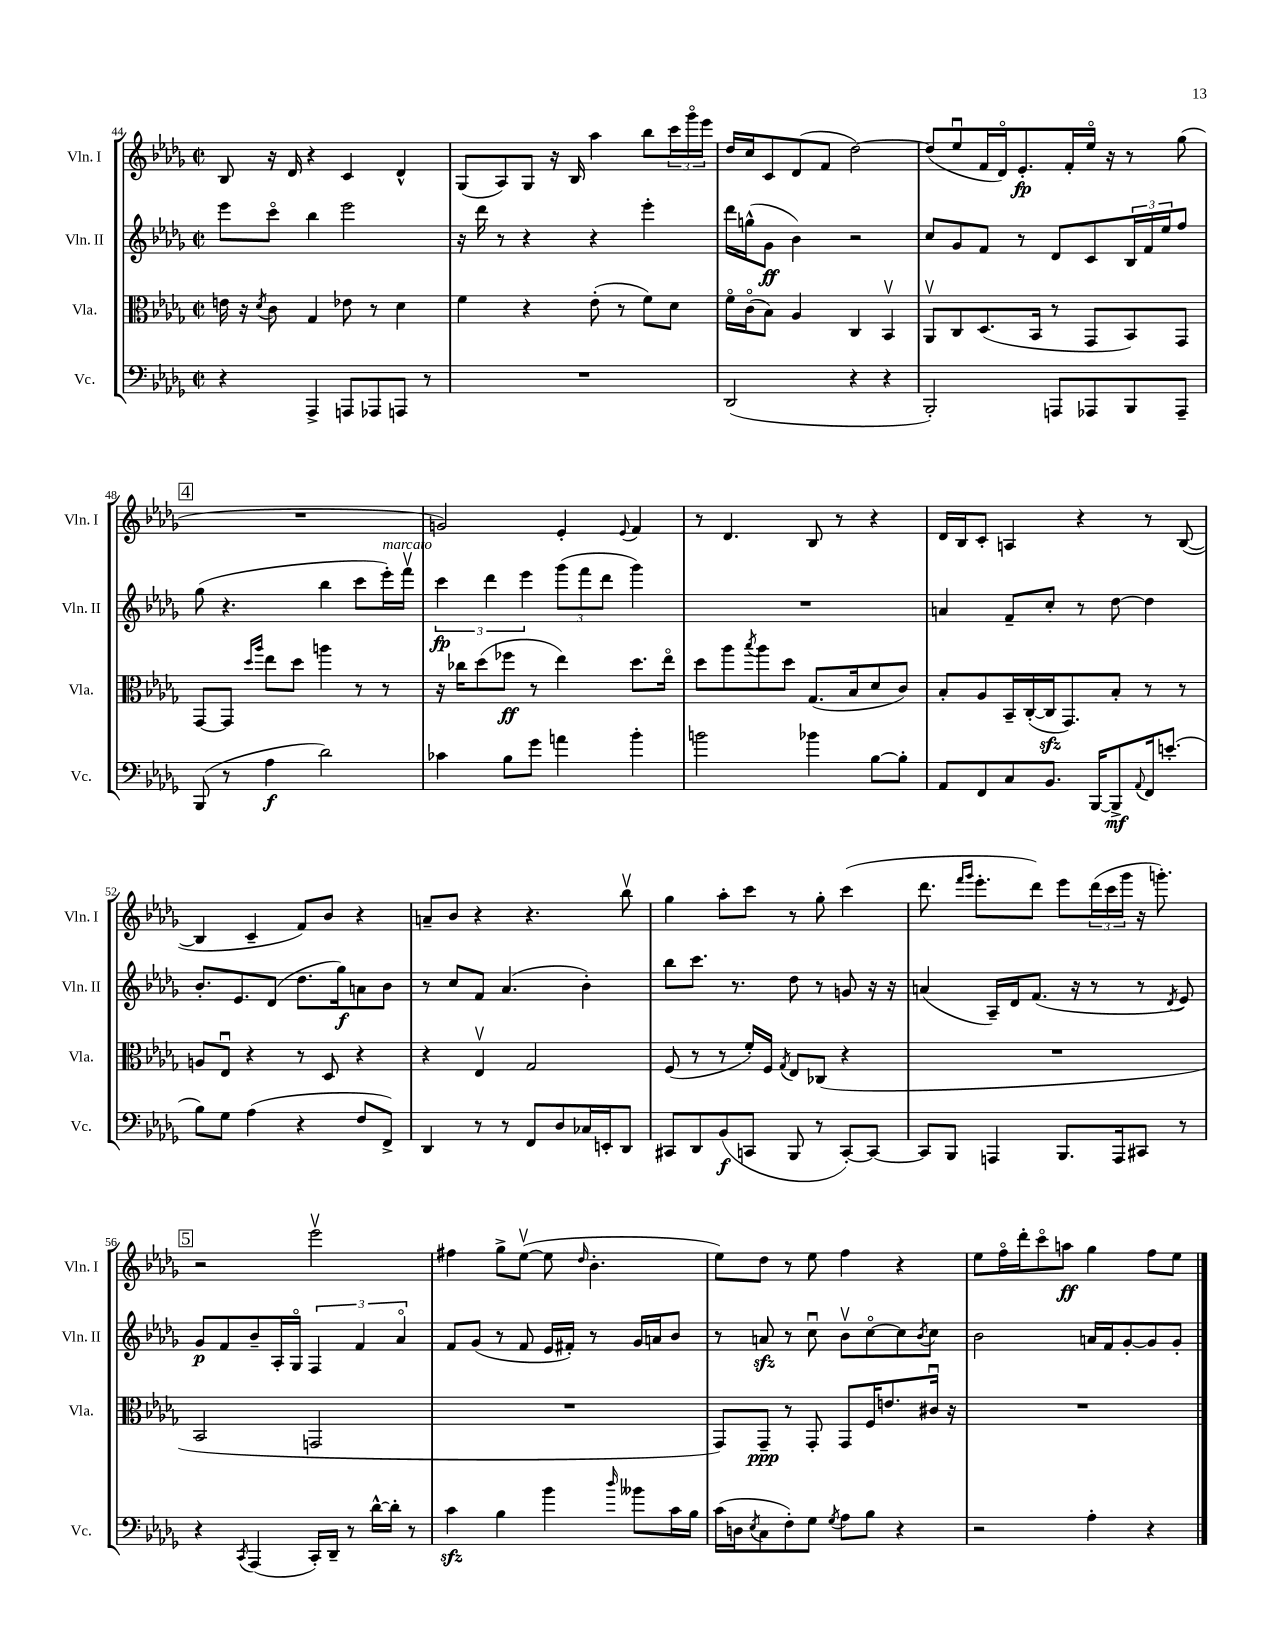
<<
\new StaffGroup <<
\new Staff = "s0" \with { instrumentName = "Vln. I" shortInstrumentName = "Vln. I" } {
    \clef treble \key des \major \defaultTimeSignature \time 2/2
    bes8 r16 des'16 r4 c'4 des'4-^ |
    ges8( aes8) ges8 r16 bes16 aes''4 bes''8 \tuplet 3/2 { c'''16 ges'''16\flageolet ees'''16 } |
    des''16 c''16 c'8 des'8( f'8 des''2~) |
    des''8( ees''8\downbow f'16 des'16\flageolet) ees'8.-.\fp f'16-. ees''16\flageolet r16 r8 ges''8( |
    \mark \markup { \box "4" } R1 |
    g'2) ees'4-. \appoggiatura { ees'8 } f'4 |
    r8 des'4. bes8 r8 r4 |
    des'16 bes16 c'8-. a4 r4 r8 bes8~( |
    bes4 c'4-- f'8) bes'8 r4 |
    a'8-- bes'8 r4 r4. bes''8\upbow |
    ges''4 aes''8-. c'''8 r8 ges''8-. c'''4( |
    des'''8. \grace { f'''16 ges'''16 } ees'''8.-. des'''8) ees'''8 \tuplet 3/2 { des'''16( c'''16 ges'''16 } r16 g'''8.-.) |
    \mark \markup { \box "5" } r2 ees'''2\upbow |
    fis''4 ges''8-> ees''8~\upbow( ees''8 \grace { des''16 } bes'4.-. |
    ees''8) des''8 r8 ees''8 f''4 r4 |
    ees''8 f''16\flageolet des'''16-. c'''8\flageolet a''8\ff ges''4 f''8 ees''8 \bar "|." |
}
\new Staff = "s1" \with { instrumentName = "Vln. II" shortInstrumentName = "Vln. II" } {
    \clef treble \key des \major \defaultTimeSignature \time 2/2
    ees'''8 c'''8\flageolet bes''4 ees'''2 |
    r16 des'''16 r8 r4 r4 ees'''4-. |
    des'''16 g''16-^( ges'8\ff bes'4) r2 |
    c''8 ges'8 f'8 r8 des'8 c'8 \tuplet 3/2 { bes16 f'16 ees''16 } f''8 |
    \mark \markup { \box "4" } ges''8( r4. bes''4 c'''8 ees'''16-.^\markup { \italic "marcato" }) f'''16\upbow |
    \tuplet 3/2 { c'''4\fp des'''4 ees'''4 } \tuplet 3/2 { ges'''8( f'''8 des'''8 } ges'''4) |
    R1 |
    a'4 f'8-- c''8-. r8 des''8~ des''4 |
    bes'8.-. ees'8. des'8( des''8. ges''16\f) a'8 bes'8 |
    r8 c''8 f'8 aes'4.( bes'4-.) |
    bes''8 c'''8. r8. des''8 r8 g'8 r16 r16 |
    a'4( aes16--) des'16 f'8.( r16 r8 r8 \acciaccatura { des'8 } ees'8) |
    \mark \markup { \box "5" } ges'8\p f'8 bes'8-- aes16-. ges16\flageolet \tuplet 3/2 { f4 f'4 aes'4\flageolet } |
    f'8 ges'8( r8 f'8 ees'16 fis'16-.) r8 ges'16 a'16 bes'8 |
    r8 a'8\sfz r8 c''8\downbow bes'8\upbow c''8~\flageolet c''8 \acciaccatura { bes'8 } c''8 |
    bes'2 a'16 f'16 ges'8~-. ges'8 ges'8-. \bar "|." |
}
\new Staff = "s2" \with { instrumentName = "Vla." shortInstrumentName = "Vla." } {
    \clef alto \key des \major \defaultTimeSignature \time 2/2
    e'16 r16 \acciaccatura { des'8 } c'8 ges4 ees'8 r8 des'4 |
    f'4 r4 ees'8-.( r8 f'8) des'8 |
    f'16\flageolet c'16\flageolet( bes8) aes4 c4 bes,4\upbow |
    aes,8\upbow c8 des8.( bes,16 r8 ges,8 bes,8) ges,8 |
    \mark \markup { \box "4" } ges,8~ ges,8 \grace { des''16 aes''16 } ees''8 des''8 a''4 r8 r8 |
    r16 ces''16 des''8( fes''8\ff r8 ees''4) des''8. ees''16\flageolet |
    des''8 aes''8 \acciaccatura { bes''8 } aes''8 des''8 ges8.( bes16 des'8 c'8) |
    bes8-. aes8 bes,16-- c16~-.( c16\sfz ges,8.) bes8-. r8 r8 |
    a8 ees8\downbow r4 r8 des8 r4 |
    r4 ees4\upbow ges2 |
    f8( r8 r8 f'16-.) f16 \acciaccatura { ges8 } ees8 ces8( r4 |
    R1 |
    \mark \markup { \box "5" } bes,2 g,2 |
    R1 |
    ges,8) ges,8--\ppp r8 ges,8-. ges,8 f16 e'8. cis'16\downbow r16 |
    R1 \bar "|." |
}
\new Staff = "s3" \with { instrumentName = "Vc." shortInstrumentName = "Vc." } {
    \clef bass \key des \major \defaultTimeSignature \time 2/2
    r4 aes,,4-> a,,8 aes,,8 a,,8 r8 |
    R1 |
    des,2( r4 r4 |
    bes,,2-.) a,,8 aes,,8 bes,,8 aes,,8-- |
    \mark \markup { \box "4" } bes,,8( r8 aes4\f des'2) |
    ces'4 bes8 ges'8 a'4 bes'4-. |
    b'2 bes'4 bes8~ bes8-. |
    aes,8 f,8 c8 bes,8. bes,,16~ bes,,8->\mf \appoggiatura { aes,8 } f,16 e'8.-.( |
    bes8) ges8 aes4( r4 f8 f,8->) |
    des,4 r8 r8 f,8 des8 ces16 e,16-. des,8 |
    cis,8 des,8 bes,8\f( c,8 bes,,8 r8 c,8~-.) c,8~ |
    c,8 bes,,8 a,,4 bes,,8. a,,16 cis,8 r8 |
    \mark \markup { \box "5" } r4 \acciaccatura { c,8 } aes,,4( c,16-.) des,16-- r8 des'16~-^ des'16-. r8 |
    c'4\sfz bes4 bes'4 \grace { des''16 } beses'8 c'16 bes16 |
    c'16( d16 \acciaccatura { ees8 } c8 f8-.) ges8 \acciaccatura { ges8 } aes8 bes8 r4 |
    r2 aes4-. r4 \bar "|." |
}
>>
>>
\layout { \context { \Score currentBarNumber = #44 } }
